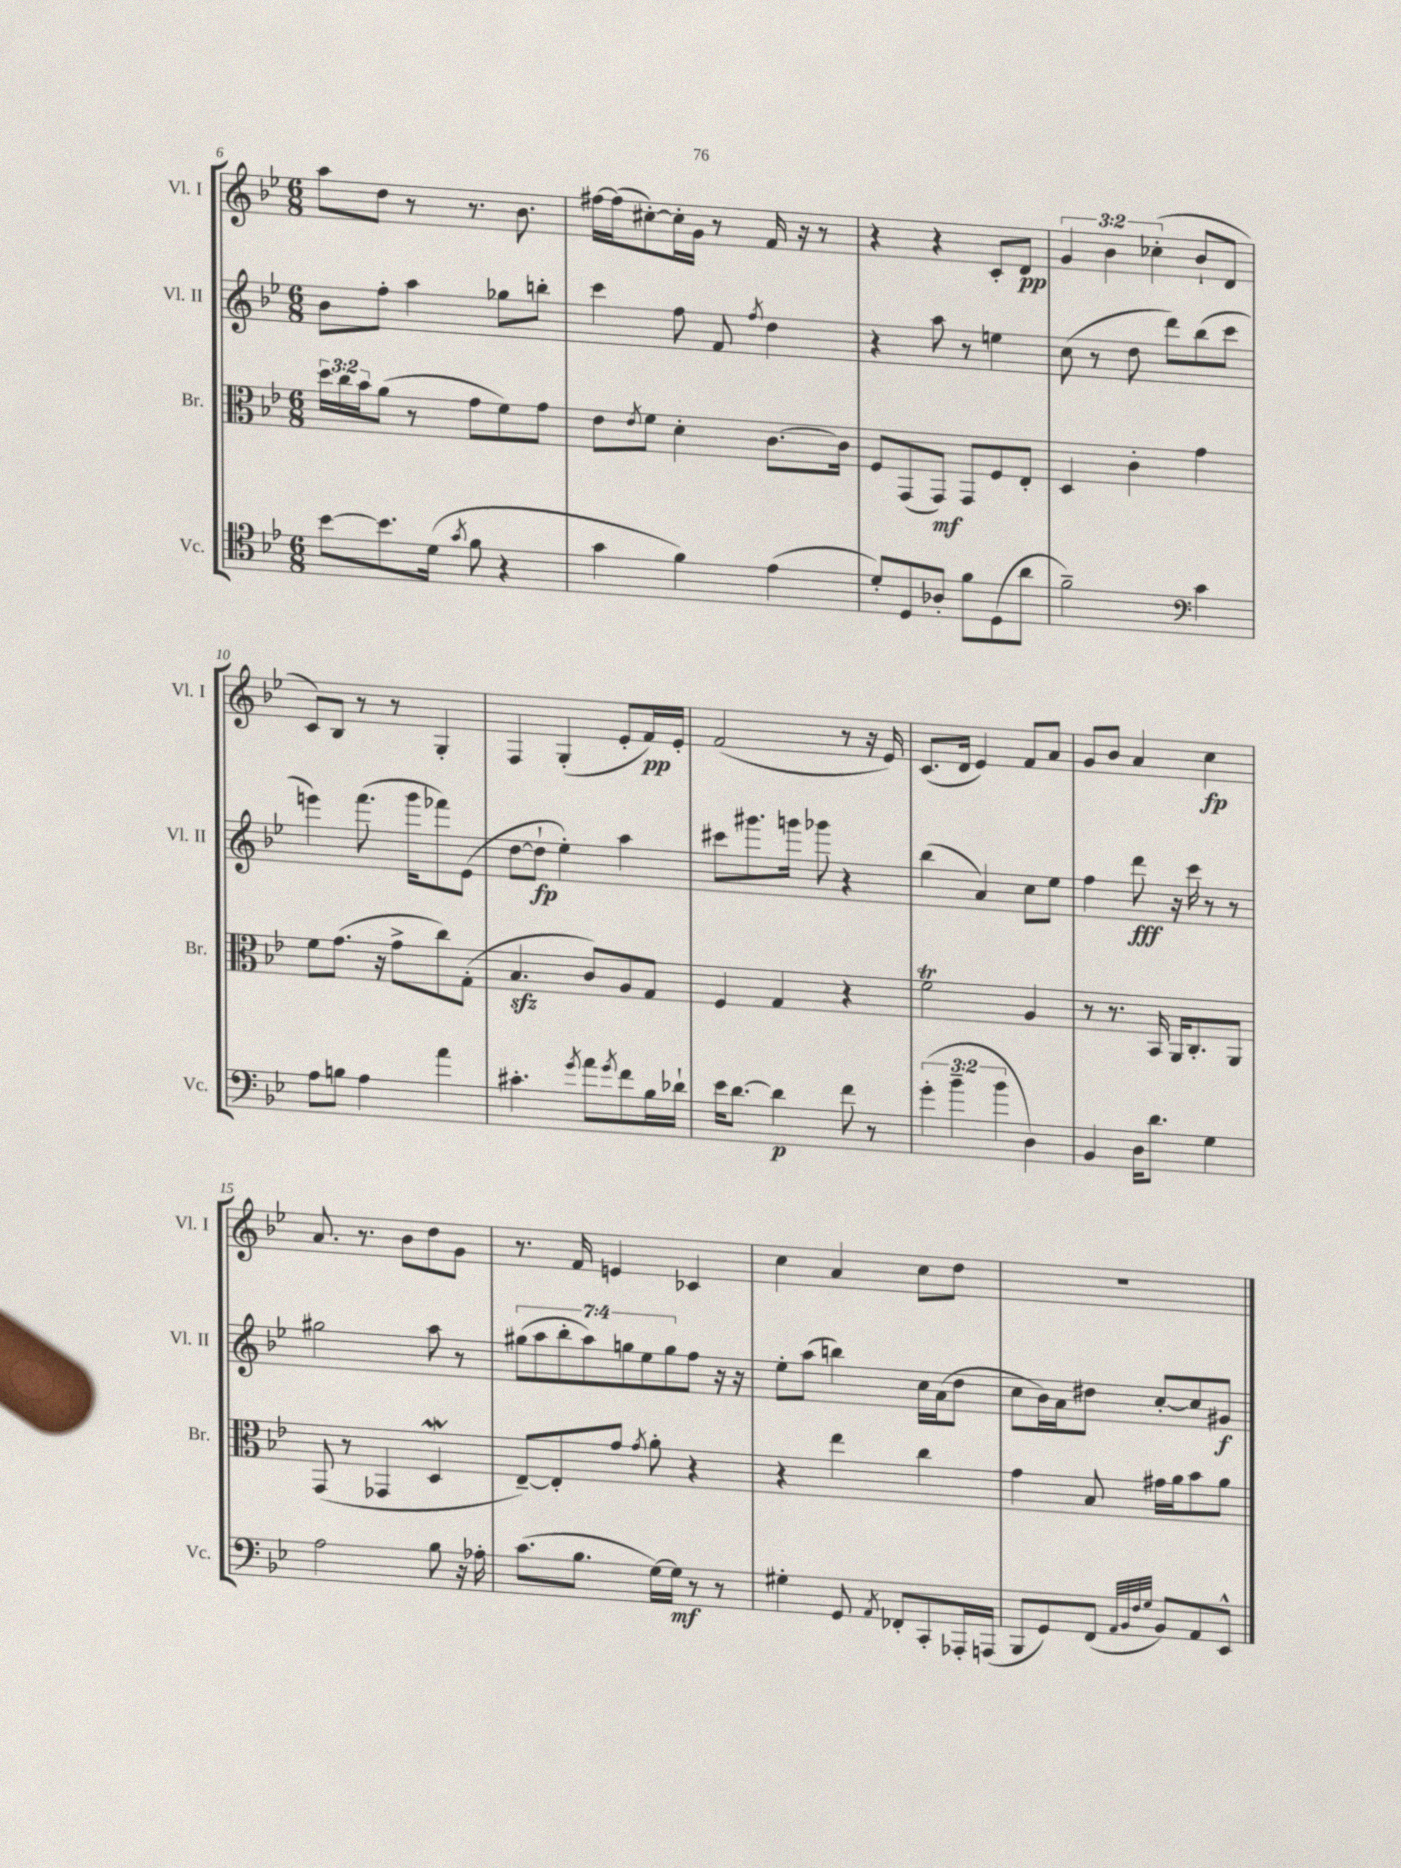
<<
\new StaffGroup <<
\new Staff = "s0" \with { instrumentName = "Vl. I" shortInstrumentName = "Vl. I" } {
    \clef treble \key bes \major \numericTimeSignature \time 6/8 \override Staff.TupletNumber.text = #tuplet-number::calc-fraction-text
    a''8 d''8 r8 r8. bes'8. |
    fis''16~ fis''16( cis''8~-.) cis''16-. g'16 r8 f'16 r16 r8 |
    r4 r4 c'8-. d'8\pp |
    \tuplet 3/2 { g'4 bes'4 ces''4-.( } bes'8-! d'8 |
    c'8) bes8 r8 r8 g4-. |
    f4 g4-.( ees'8-. f'16\pp) ees'16-. |
    f'2( r8 r16 ees'16) |
    c'8.( d'16 ees'4) f'8 a'8 |
    g'8 bes'8 a'4 c''4\fp |
    a'8. r8. bes'8 d''8 g'8 |
    r8. f'16 e'4 ces'4 |
    c''4 a'4 c''8 d''8 |
    R2. \bar "|." |
}
\new Staff = "s1" \with { instrumentName = "Vl. II" shortInstrumentName = "Vl. II" } {
    \clef treble \key bes \major \numericTimeSignature \time 6/8 \override Staff.TupletNumber.text = #tuplet-number::calc-fraction-text
    bes'8 f''8-. a''4 ges''8 b''8-. |
    c'''4 f''8 f'8 \acciaccatura { f''8 } d''4 |
    r4 a''8 r8 e''4 |
    c''8( r8 d''8 d'''8) bes''8( c'''8 |
    e'''4) f'''8.( g'''16 fes'''8) ees'8( |
    d''8~ d''8-!\fp ees''4-.) a''4 |
    cis'''8 gis'''8. g'''16 ges'''8 r4 |
    bes''4( a'4) c''8 ees''8 |
    f''4 d'''8\fff r16 c'''16 r8 r8 |
    gis''2 a''8 r8 |
    \tuplet 7/4 { gis''8( a''8 bes''8-. a''8) g''8 ees''8 g''8 } f''8 r16 r16 |
    ees''8-. a''8( b''4) c''16 a'16( d''8 |
    c''8 bes'16) a'16 dis''8 c''8~-. c''8 gis'8\f \bar "|." |
}
\new Staff = "s2" \with { instrumentName = "Br." shortInstrumentName = "Br." } {
    \clef alto \key bes \major \numericTimeSignature \time 6/8 \override Staff.TupletNumber.text = #tuplet-number::calc-fraction-text
    \tuplet 3/2 { d''16 c''16 bes'16 } a'8( r8 g'8 f'8) g'8 |
    ees'8 \acciaccatura { ees'8 } f'8 d'4-. c'8.~ c'16 |
    f8 g,8( g,8\mf) g,8 f8 ees8-. |
    d4 c'4-. g'4 |
    f'8 g'8.( r16 g'8-> c''8) g8-.( |
    bes4.\sfz c'8) a8 g8 |
    f4 g4 r4 |
    f'2\trill a4 |
    r8 r8. bes,16 a,16 c8.-. a,8 |
    g,8( r8 ges,4 d4\mordent |
    ees8~--) ees8-. g'8 \acciaccatura { g'8 } a'8-. r4 |
    r4 ees''4 c''4 |
    g'4 bes8 gis'16 a'16 bes'8 a'8 \bar "|." |
}
\new Staff = "s3" \with { instrumentName = "Vc." shortInstrumentName = "Vc." } {
    \clef tenor \key bes \major \numericTimeSignature \time 6/8 \override Staff.TupletNumber.text = #tuplet-number::calc-fraction-text
    bes'8~ bes'8. d'16( \acciaccatura { g'8 } f'8 r4 |
    g'4 f'4) ees'4( |
    d'8-.) d8 aes8-. f'8 d8( a'8 |
    f'2--) \clef bass c'4 |
    a8 b8 a4 a'4 |
    cis'4.-. \acciaccatura { g'8 } a'8 \acciaccatura { g'8 } f'8 bes16 des'16-! |
    ees'16 d'8.~ d'4\p f'8 r8 |
    \tuplet 3/2 { g'4-.( bes'4-- bes'4 } d4) |
    bes,4 d16 d'8. g4 |
    a2 bes8 r16 aes16-. |
    c'8.( bes8. g16~) g16\mf r8 r8 |
    gis4-. g,8 \acciaccatura { a,8 } fes,8-. c,8-. aes,,16-. a,,16( |
    bes,,8 g,8) f,8( \grace { a,32 bes,32 f32 g32 } bes,8) a,8 ees,8-^ \bar "|." |
}
>>
>>
\layout { \context { \Score currentBarNumber = #6 } }
